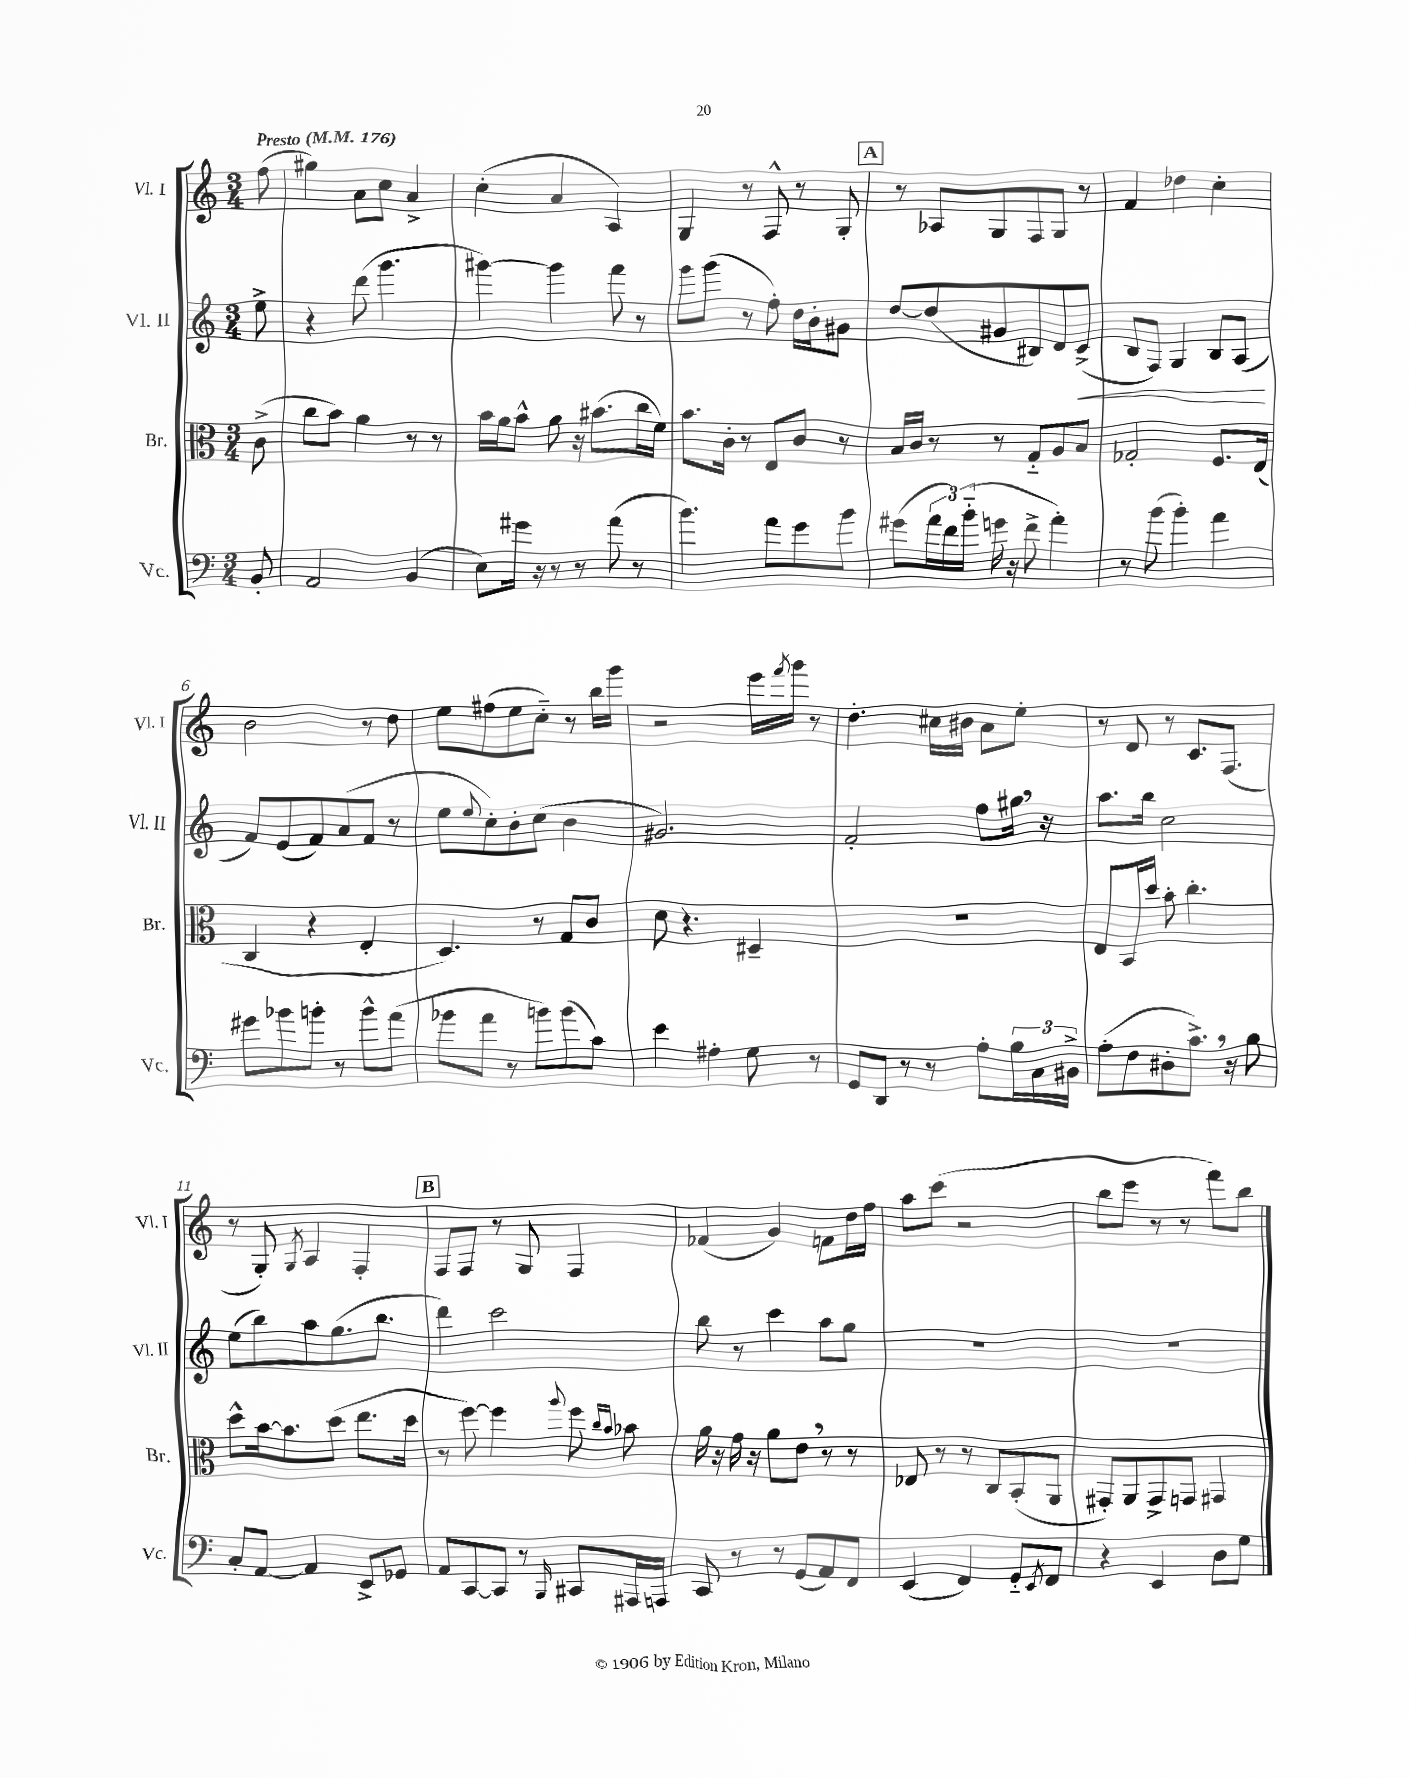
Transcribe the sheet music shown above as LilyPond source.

<<
\new StaffGroup <<
\new Staff = "s0" \with { instrumentName = "Vl. I" shortInstrumentName = "Vl. I" } {
    \clef treble \key c \major \numericTimeSignature \time 3/4 \partial 8 \tempo "Presto" 4 = 176
    f''8( |
    gis''4) a'8 c''8 a'4-> |
    c''4-.( a'4 a4) |
    g4 r8 f8-^ r8 g8-. |
    \mark \markup { \box "A" } r8 aes8 g8 f8 g8 r8 |
    f'4 des''4 c''4-. |
    b'2 r8 d''8 |
    e''8 fis''8( e''8 c''8-_) r8 b''16 g'''16 |
    r2 e'''16 \acciaccatura { f'''8 } g'''16 r8 |
    d''4.-. cis''16 bis'16 a'8 e''8-. |
    r8 d'8 r8 c'8. f8.( |
    r8 g8-.) \acciaccatura { g8 } a4 f4-. |
    \mark \markup { \box "B" } f8 f8 r8 g8 f4 |
    fes'4( g'4) f'8 d''16 f''16 |
    a''8 c'''8( r2 |
    b''8 e'''8 r8 r8 f'''8) b''8 \bar "|." |
}
\new Staff = "s1" \with { instrumentName = "Vl. II" shortInstrumentName = "Vl. II" } {
    \clef treble \key c \major \numericTimeSignature \time 3/4 \partial 8
    e''8-> |
    r4 d'''8( g'''4. |
    gis'''4~) gis'''4 f'''8 r8 |
    g'''8 g'''8( r8 f''8-.) d''16 b'16-. gis'8 |
    \mark \markup { \box "A" } d''8~ d''8( gis'8 bis8) d'8 c'8->\<( |
    b8 f8) g4 b8 a8\!( |
    f'8) e'8( f'8) a'8( f'8 r8 |
    e''8 \appoggiatura { e''8 } c''8-.) b'8-. c''8( b'4 |
    gis'2.) |
    f'2-. f''8 gis''16 \breathe r16 |
    a''8. b''16 c''2 |
    e''8( b''8) a''8 g''8.( b''8. |
    \mark \markup { \box "B" } d'''4) c'''2 |
    b''8 r8 c'''4 a''8 g''8 |
    R2. |
    R2. \bar "|." |
}
\new Staff = "s2" \with { instrumentName = "Br." shortInstrumentName = "Br." } {
    \clef alto \key c \major \numericTimeSignature \time 3/4 \partial 8
    c'8->( |
    c''8 b'8) a'4 r8 r8 |
    b'16 a'16 b'8-^ a'8 r16 bis'8.( c''16 f'16) |
    b'8. c'16-. r8 e8 c'8 r8 |
    \mark \markup { \box "A" } b16 c'16 r8 r8 g8-_ a8 b8 |
    ges2-. f8. e16( |
    c4 r4 e4-. |
    d4.) r8 g8 c'8 |
    d'8 r4. dis4-- |
    R2. |
    e8 b,16 d''16 b'8-. c''4.-. |
    d''8-^ b'16~ b'8. d''8( e''8. d''16 |
    \mark \markup { \box "B" } r8 f''8~) f''4 \appoggiatura { a''8 } f''8 \grace { c''16 b'16 } bes'8 |
    a'16 r16 g'16 r16 a'8 e'8 \breathe r8 r8 |
    ees8 r8 r8 c8 b,8-.( a,8 |
    gis,8-.) a,8 gis,8-> g,8 gis,4 \bar "|." |
}
\new Staff = "s3" \with { instrumentName = "Vc." shortInstrumentName = "Vc." } {
    \clef bass \key c \major \numericTimeSignature \time 3/4 \partial 8
    b,8-. |
    a,2 b,4( |
    e8) gis'16 r16 r8 r8 a'8( r8 |
    b'4.) a'8 g'8 b'8 |
    \mark \markup { \box "A" } gis'8( \tuplet 3/2 { a'16 f'16) b'16-_( } g'16 r16 f'8-> a'4-.) |
    r8 b'8( b'4-.) a'4 |
    gis'8 bes'8 b'8-. r8 b'8-^ a'8( |
    bes'8 a'8 r8 b'8) b'8( c'8) |
    e'4 ais4-. g8 r8 |
    g,8 d,8 r8 r8 a8-. \tuplet 3/2 { b16 c16 bis,16-> } |
    a8-.( f8 dis8-. c'8.->) \breathe r16 b8 |
    c8-. a,8~ a,4 e,8-> ges,8 |
    \mark \markup { \box "B" } a,8 c,8~ c,8 r8 \grace { b,,16 } cis,8 ais,,16 a,,16 |
    c,8 r8 r8 g,8( a,8) f,8 |
    e,4( f,4) g,8-_ \acciaccatura { e,8 } f,8 |
    r4 e,4 d8 g8 \bar "|." |
}
>>
>>
